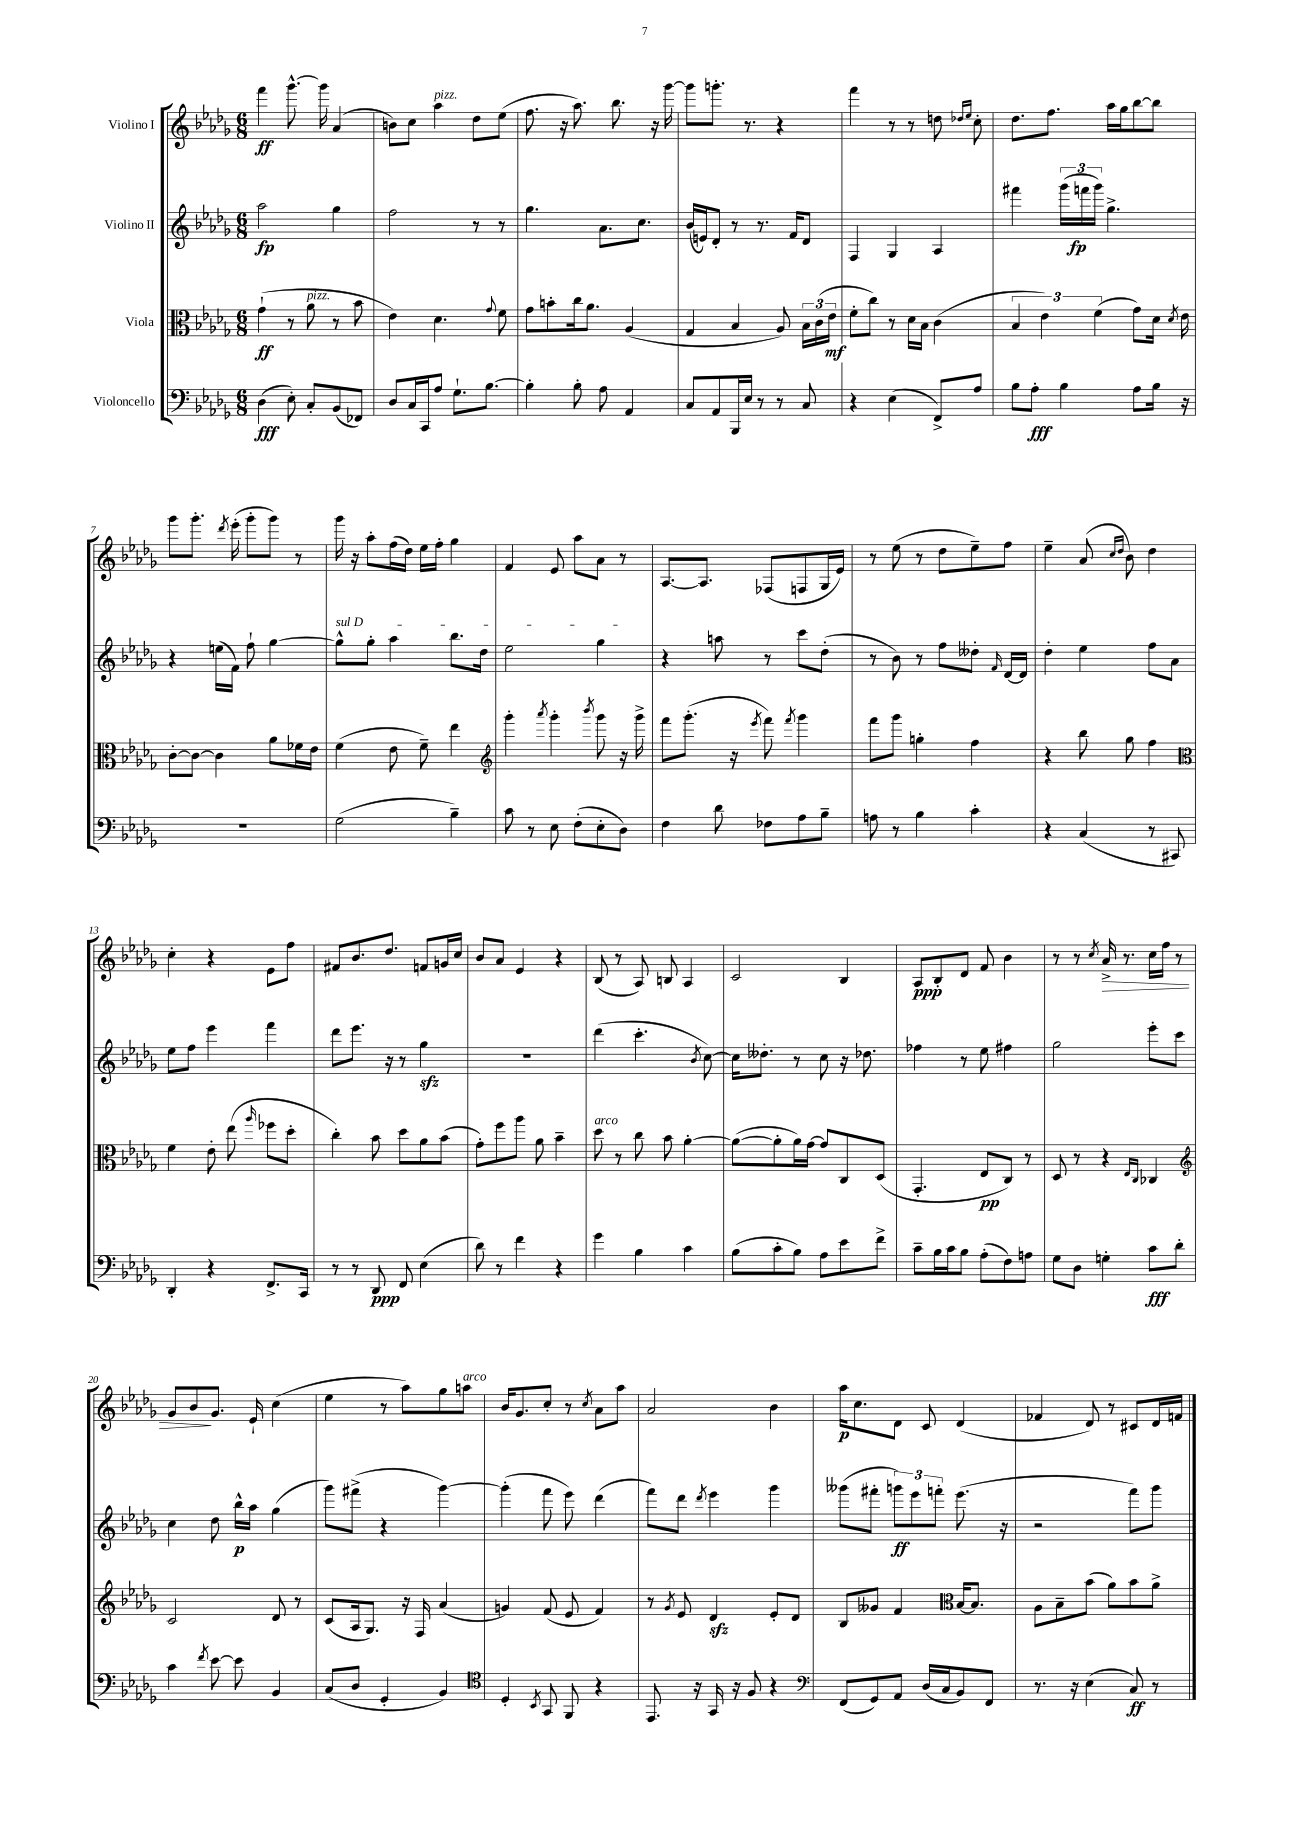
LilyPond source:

<<
\new StaffGroup <<
\new Staff = "s0" \with { instrumentName = "Violino I" } {
    \clef treble \key des \major \numericTimeSignature \time 6/8
    \autoBeamOff f'''4\ff ges'''8.~-^ ges'''16 aes'4( |
    b'8[) c''8] aes''4^\markup { \italic "pizz." } des''8[ ees''8]( |
    f''8. r16 aes''8.) bes''8. r16 ges'''16~ |
    ges'''8[ g'''8.]-. r8. r4 |
    f'''4 r8 r8 d''8 \grace { des''16[ ees''16] } c''8-. |
    des''8.[ f''8.] aes''16[ ges''16 bes''8~ bes''8] |
    ges'''8[ ges'''8.]-. \acciaccatura { des'''8 } ees'''16-.( ges'''8[-. ges'''8]) r8 |
    ges'''16 r16 aes''8[-. f''16( des''16]) ees''16[ f''16]-. ges''4 |
    f'4 ees'8 aes''8[ aes'8] r8 |
    aes8.[~ aes8.] fes8[( f8 ges16 ees'16]) |
    r8 ees''8( r8 des''8[ ees''8--) f''8] |
    ees''4-- aes'8( \grace { c''16[ des''16] } bes'8) des''4 |
    c''4-. r4 ees'8[ f''8] |
    fis'8[ bes'8. des''8.] f'8[ g'16 c''16] |
    bes'8[ aes'8] ees'4 r4 |
    bes8( r8 aes8) b8 aes4 |
    c'2 bes4 |
    aes8[\ppp bes8-. des'8] f'8 bes'4 |
    r8 r8 \acciaccatura { c''8 } aes'16->\> r8. c''16[ f''16] r8 |
    ges'8[ bes'8\! ges'8.] ees'16-! c''4( |
    ees''4 r8 aes''8[) ges''8 a''8]^\markup { \italic "arco" } |
    bes'16[ ges'8. c''8]-. r8 \acciaccatura { c''8 } aes'8[ aes''8] |
    aes'2 bes'4 |
    aes''16[\p c''8. des'8] c'8 des'4( |
    fes'4 des'8) r8 cis'8[ des'16 f'16] \bar "|." |
}
\new Staff = "s1" \with { instrumentName = "Violino II" } {
    \clef treble \key des \major \numericTimeSignature \time 6/8
    \autoBeamOff aes''2\fp ges''4 |
    f''2 r8 r8 |
    ges''4. aes'8.[ c''8.] |
    bes'16[( e'16) des'8]-. r8 r8. f'16[ des'8] |
    f4 ges4 aes4 |
    fis'''4 \tuplet 3/2 { ges'''16[( f'''16\fp ges'''16]) } ges''4.-> |
    r4 e''16[( f'16]) f''8-! ges''4~ |
    \once \override TextSpanner.bound-details.left.text = \markup { \italic "sul D" } ges''8[-^\startTextSpan ges''8]-. aes''4 bes''8.[ des''16] |
    ees''2 ges''4\stopTextSpan |
    r4 a''8 r8 c'''8[ des''8]-.( |
    r8 bes'8) r8 f''8[ deses''8]-. \grace { f'16 } des'16[~ des'16] |
    des''4-. ees''4 f''8[ aes'8] |
    ees''8[ f''8] ees'''4 f'''4 |
    des'''8[ ees'''8.] r16 r8 ges''4\sfz |
    r2. |
    des'''4( c'''4.-. \acciaccatura { bes'8 } c''8~) |
    c''16[ deses''8.]-. r8 c''8 r16 des''8. |
    fes''4 r8 ees''8 fis''4 |
    ges''2 ees'''8[-. c'''8] |
    c''4 des''8 bes''16[-^\p aes''16] ges''4( |
    ges'''8[) fis'''8]->( r4 ges'''4~) |
    ges'''4-.( f'''8 ees'''8) des'''4( |
    f'''8[) des'''8] \acciaccatura { des'''8 } ees'''4 ges'''4 |
    geses'''8[( fis'''8]-. \tuplet 3/2 { g'''8[\ff) ees'''8 f'''8]-. } ees'''8.( r16 |
    r2 f'''8[) ges'''8] \bar "|." |
}
\new Staff = "s2" \with { instrumentName = "Viola" } {
    \clef alto \key des \major \numericTimeSignature \time 6/8
    \autoBeamOff ges'4-!\ff( r8 aes'8^\markup { \italic "pizz." } r8 bes'8 |
    ees'4) des'4. \appoggiatura { ges'8 } f'8 |
    ges'8[ b'8-. c''16 aes'8.] aes4( |
    ges4 bes4 aes8) \tuplet 3/2 { bes16[ c'16( ees'16]\mf } |
    f'8[-. c''8]) r8 des'16[ bes16] c'4( |
    \tuplet 3/2 { bes4 ees'4) f'4( } ges'8[) des'16] \acciaccatura { des'8 } ees'16 |
    c'8[~-. c'8]~ c'4 aes'8[ fes'16 ees'16] |
    f'4( ees'8 f'8--) ees''4 |
    \clef treble ges'''4-. \acciaccatura { aes'''8 } ges'''4-. \acciaccatura { bes'''8 } ges'''8 r16 ges'''16-> |
    f'''8[ ges'''8.]-.( r16 \acciaccatura { ees'''8 } f'''8) \acciaccatura { f'''8 } ges'''4 |
    f'''8[ ges'''8] g''4-. f''4 |
    r4 bes''8 ges''8 f''4 |
    \clef alto f'4 ees'8-. ees''8( \grace { aes''16 } fes''8[ des''8]-. |
    c''4-.) bes'8 des''8[ aes'8 bes'8]( |
    ges'8[-.) f''8 aes''8] aes'8 bes'4-- |
    des''8^\markup { \italic "arco" } r8 c''8 bes'8 aes'4~-. |
    aes'8[~( aes'8-. aes'16) ges'16]~ ges'8[ c8 des8]( |
    ges,4.-. ees8[\pp c8]) r8 |
    des8 r8 r4 \grace { ees16[ c16] } ces4 |
    \clef treble c'2 des'8 r8 |
    c'8[( aes16 ges8.]) r16 f16 aes'4( |
    g'4) f'8( ees'8 f'4) |
    r8 \acciaccatura { ges'8 } ees'8 des'4\sfz ees'8[-. des'8] |
    bes8[ geses'8] f'4 \clef alto bes16[~ bes8.] |
    aes8[ bes8-- bes'8]( aes'8[) bes'8 aes'8]-> \bar "|." |
}
\new Staff = "s3" \with { instrumentName = "Violoncello" } {
    \clef bass \key des \major \numericTimeSignature \time 6/8
    \autoBeamOff des4\fff( ees8-.) c8[-. bes,8( fes,8]) |
    des8[ c16 c,16 aes8] ges8.[-! bes8.]~ |
    bes4-. bes8-. aes8 aes,4 |
    c8[ aes,8 bes,,16 ees16] r8 r8 c8 |
    r4 ees4( f,8[->) aes8] |
    bes8[ aes8]-.\fff bes4 aes8[ bes16] r16 |
    R2. |
    ges2( bes4--) |
    c'8 r8 ees8 f8[-.( ees8-. des8]) |
    f4 des'8 fes8[ aes8 bes8]-- |
    a8 r8 bes4 c'4-. |
    r4 c4( r8 cis,8) |
    des,4-. r4 f,8.[-> c,16] |
    r8 r8 des,8\ppp f,8 ees4( |
    des'8) r8 f'4 r4 |
    ges'4 bes4 c'4 |
    bes8[( c'8-. bes8]) aes8[ ees'8 f'8]-> |
    c'8[-- bes16 c'16 bes8] aes8[-.( f8) a8] |
    ges8[ des8] g4-. c'8[\fff des'8]-. |
    c'4 \acciaccatura { f'8 } ees'8~ ees'8 bes,4 |
    c8[( des8] ges,4-. bes,4) |
    \clef tenor des4-. \acciaccatura { bes,8 } ges,8 f,8 r4 |
    ees,8. r16 ges,16 r16 f8 r4 |
    \clef bass f,8[( ges,8) aes,8] des16[( c16 bes,8) f,8] |
    r8. r16 ees4( c8\ff) r8 \bar "|." |
}
>>
>>
